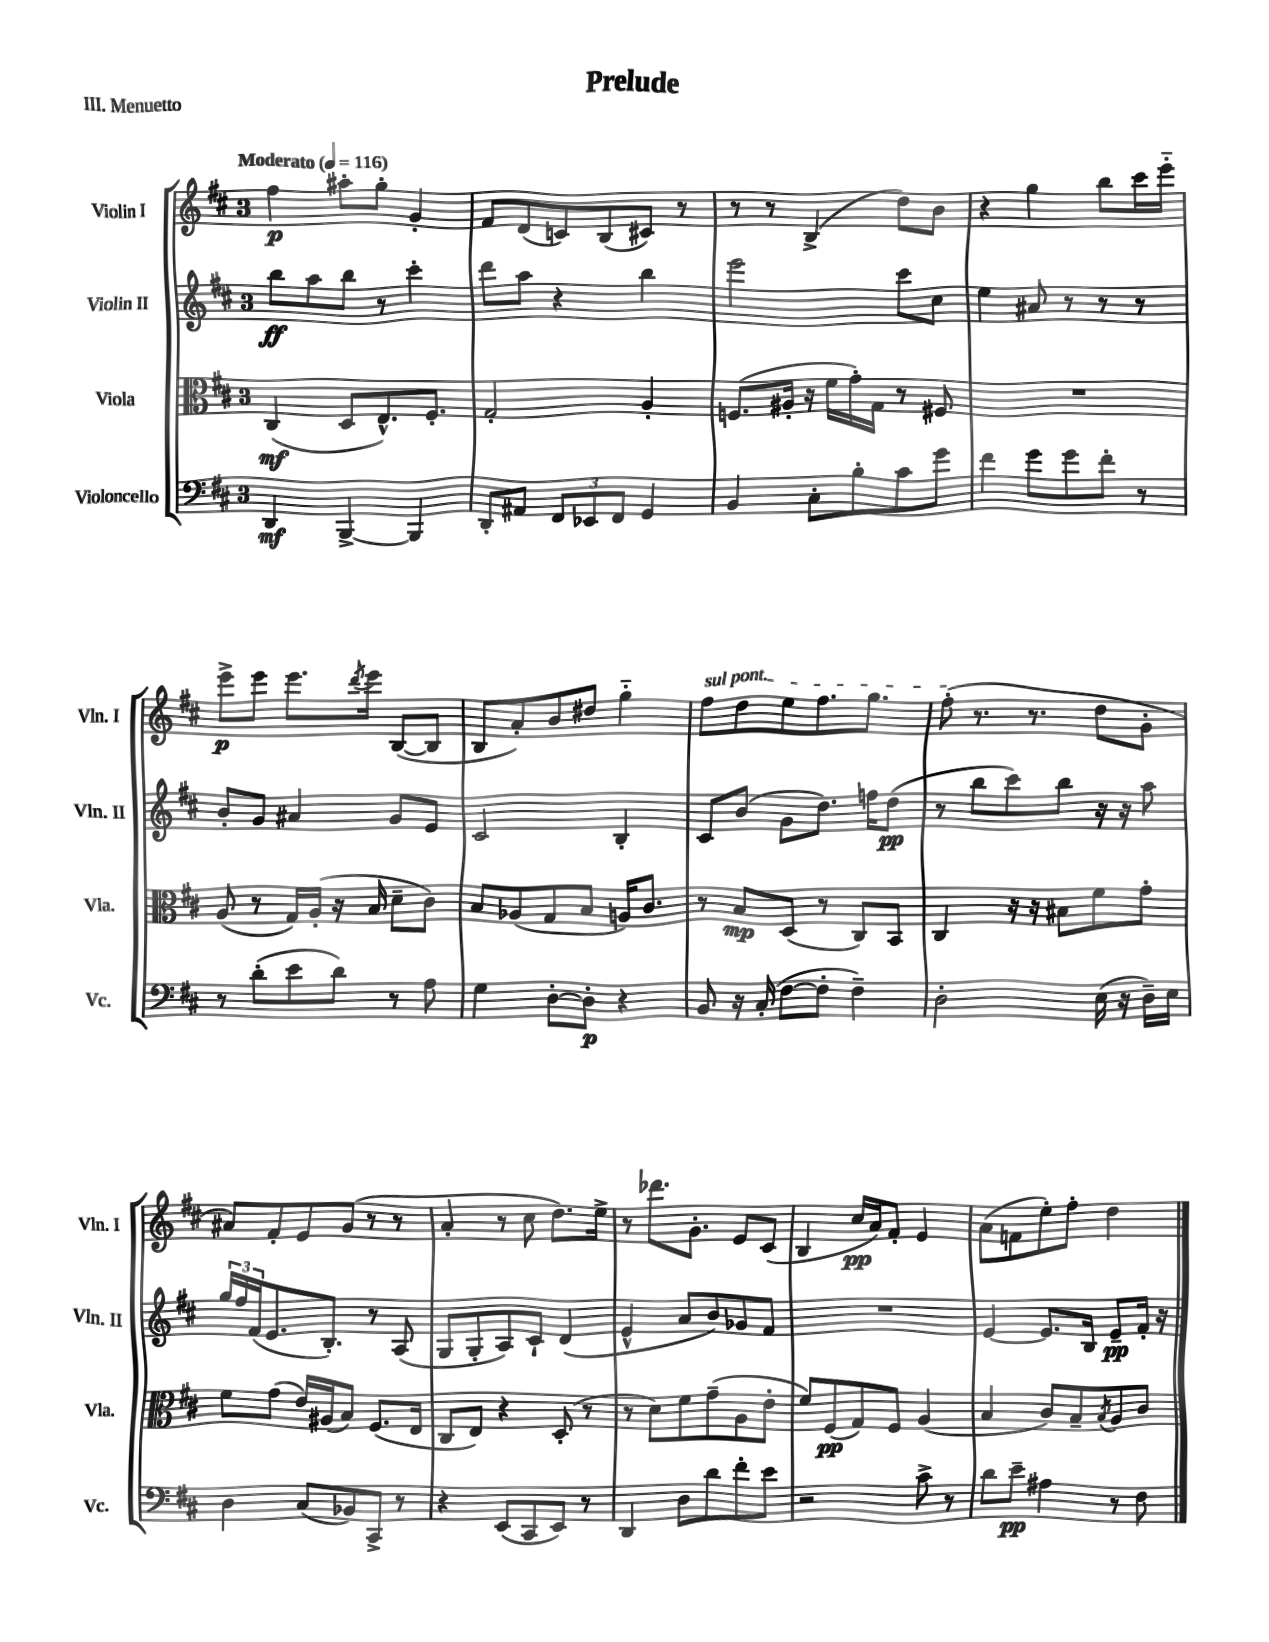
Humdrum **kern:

**kern	**dynam	**kern	**dynam	**kern	**dynam	**kern	**dynam
*part4	*part4	*part3	*part3	*part2	*part2	*part1	*part1
*staff4	*staff4	*staff3	*staff3	*staff2	*staff2	*staff1	*staff1
*I"Violoncello	*	*I"Viola	*	*I"Violin II	*	*I"Violin I	*
*I'Vc.	*	*I'Vla.	*	*I'Vln. II	*	*I'Vln. I	*
*clefF4	*	*clefC3	*	*clefG2	*	*clefG2	*
*k[f#c#]	*	*k[f#c#]	*	*k[f#c#]	*	*k[f#c#]	*
*M3/4	*	*M3/4	*	*M3/4	*	*M3/4	*
*MM116	*	*MM116	*	*MM116	*	*MM116	*
=1	=1	=1	=1	=1	=1	=1	=1
!	!	!	!	!	!	!LO:TX:a:B:t=Moderato	!
4DD/	mf	(4C#/	mf	8bb\L	ff	4ff#\	p
.	.	.	.	8aa\	.	.	.
[4BBB^/	.	8D/L	.	8bb\J	.	8aa#X'\L	.
.	.	8.E^^/)	.	8r	.	8gg'\J	.
4BBB/]	.	.	.	4ccc#'\	.	4g'/	.
.	.	8.F#'/J	.	.	.	.	.
=2	=2	=2	=2	=2	=2	=2	=2
8DD'/L	.	2G'/	.	8ddd\L	.	8f#/L	.
8AA#X/J	.	.	.	8aa\J	.	(8d/	.
12FF#/L	.	.	.	4r	.	8cn/)	.
12EE-X/	.	.	.	.	.	.	.
.	.	.	.	.	.	(8B/	.
12FF#/J	.	.	.	.	.	.	.
4GG/	.	4A'/	.	4bb\	.	8c#X/J)	.
.	.	.	.	.	.	8r	.
=3	=3	=3	=3	=3	=3	=3	=3
4BB/	.	(8.Fn/L	.	2eee\	.	8r	.
.	.	.	.	.	.	8r	.
.	.	16A#X'/Jk	.	.	.	.	.
8C#'\L	.	16r	.	.	.	(4B^/	.
.	.	16f#\LL	.	.	.	.	.
8B'\	.	16g'\)	.	.	.	.	.
.	.	16G\JJ	.	.	.	.	.
8c#\	.	8r	.	8ccc#\L	.	8dd\L)	.
8g\J	.	8F#X/	.	8cc#\J	.	8b\J	.
=4	=4	=4	=4	=4	=4	=4	=4
4f#\	.	2.r	.	4ee\	.	4r	.
8g\L	.	.	.	8a#X/	.	4gg\	.
8g\	.	.	.	8r	.	.	.
8f#'\J	.	.	.	8r	.	8bb\L	.
8r	.	.	.	8r	.	16ccc#\L	.
.	.	.	.	.	.	16eee\JJ	.
!!LO:LB:g=z
=5	=5	=5	=5	=5	=5	=5	=5
8r	.	(8A/	.	8b'/L	.	8eee^\L	p
(8d'\L	.	8r	.	8g/J	.	8eee\J	.
8e\	.	16G/LL)	.	4a#X/	.	8.eee\L	.
.	.	(16A'/JJ	.	.	.	.	.
8d\J)	.	16r	.	.	.	.	.
.	.	.	.	.	.	8qddd/	.
.	.	16B/	.	.	.	16eee\Jk	.
8r	.	8d~\L	.	8g/L	.	([8B/L	.
8A\	.	8c#\J)	.	8e/J	.	8B/J]	.
=6	=6	=6	=6	=6	=6	=6	=6
4G\	.	8B/L	.	2c#/	.	8B/L	.
.	.	(8A-X/	.	.	.	8a'/)	.
[8D'\L	.	8G/	.	.	.	8b/	.
8D'\J]	p	8B/J	.	.	.	8dd#X/J	.
4r	.	16An/KL)	.	4B'/	.	4gg\	.
.	.	8.c#/J	.	.	.	.	.
=7	=7	=7	=7	=7	=7	=7	=7
!	!	!	!	!	!	!LO:TX:a:i:t=sul pont.	!
8BB/	.	8r	.	8c#/L	.	8ff#\L	.
16r	.	8B/L	mp	(8b/J	.	8dd\	.
(16C#'/	.	.	.	.	.	.	.
[8F#\L	.	(8D/J	.	8g\L	.	8ee\	.
8F#'\J]	.	8r	.	8.dd\J)	.	8.ff#\	.
4F#~\)	.	8C#/L)	.	.	.	.	.
.	.	.	.	16ffn\KL	.	8.gg\J	.
.	.	8BB/J	.	(8dd\J	pp	.	.
=8	=8	=8	=8	=8	=8	=8	=8
2D'\	.	4C#/	.	8r	.	(8ff#'\	.
.	.	.	.	8bb\L	.	8.r	.
.	.	16r	.	8ccc#\)	.	.	.
.	.	16r	.	.	.	8.r	.
.	.	8B#X\L	.	8bb\J	.	.	.
(16E\	.	8f#\	.	16r	.	8dd\L	.
16r	.	.	.	16r	.	.	.
16D~\LL)	.	8g'\J	.	8aa\	.	8g'\J	.
16E\JJ	.	.	.	.	.	.	.
!!LO:LB:g=z
=9	=9	=9	=9	=9	=9	=9	=9
4D\	.	8f#\L	.	24gg/LL	.	8a#X/L)	.
.	.	.	.	24ff#/	.	.	.
.	.	.	.	(24f#/J	.	.	.
.	.	(8g\J	.	8.e/	.	8f#'/	.
(8C#/L	.	16e/LL)	.	.	.	8e/	.
.	.	(16A#X/J	.	8.B'/J)	.	.	.
8BB-X/)	.	8B/J)	.	.	.	(8g/J	.
8CC#^/J	.	(8.F#/L	.	8r	.	8r	.
8r	.	.	.	(8A/	.	8r	.
.	.	16E/Jk	.	.	.	.	.
=10	=10	=10	=10	=10	=10	=10	=10
4r	.	8C#/L	.	8G/L	.	4a'/	.
.	.	8E/J)	.	8G'/	.	.	.
(8EE/L	.	4r	.	8A/)	.	8r	.
8CC#/	.	.	.	8c#`/J	.	8cc#\	.
8EE/J)	.	(8D'/	.	(4d/	.	8.dd\L)	.
8r	.	8r	.	.	.	.	.
.	.	.	.	.	.	16ee^\Jk	.
=11	=11	=11	=11	=11	=11	=11	=11
4DD/	.	8r	.	4e^^/	.	8r	.
.	.	8d\L)	.	.	.	8.ddd-X\L	.
8D\L	.	8f#\	.	8a/L	.	.	.
.	.	.	.	.	.	8.g'\J	.
8d\	.	(8g~\	.	8b/)	.	.	.
8f#'\	.	8A\	.	8g-X/	.	8e/L	.
8e\J	.	8e'\J	.	8f#/J	.	(8c#/J	.
=12	=12	=12	=12	=12	=12	=12	=12
2r	.	8f#/L)	.	2.r	.	4B/	.
.	.	(8F#/	pp	.	.	.	.
.	.	8G/)	.	.	.	16cc#/LL	pp
.	.	.	.	.	.	16a/J)	.
.	.	8F#/J	.	.	.	8f#'/J	.
8c#^\	.	(4A/	.	.	.	4e/	.
8r	.	.	.	.	.	.	.
=13	=13	=13	=13	=13	=13	=13	=13
8d\L	.	4B/	.	[4e/	.	(8a\L	.
8e~\J	pp	.	.	.	.	8fn\	.
4A#X\	.	8c#/L)	.	8.e/L]	.	8ee'\)	.
.	.	8B~/	.	.	.	8ff#'\J	.
.	.	.	.	16B/Jk	.	.	.
.	.	8qB/	.	.	.	.	.
8r	.	8A/	.	8e~/L	pp	4dd\	.
8F#\	.	8c#/J	.	16f#'/Jk	.	.	.
.	.	.	.	16r	.	.	.
==	==	==	==	==	==	==	==
*-	*-	*-	*-	*-	*-	*-	*-
